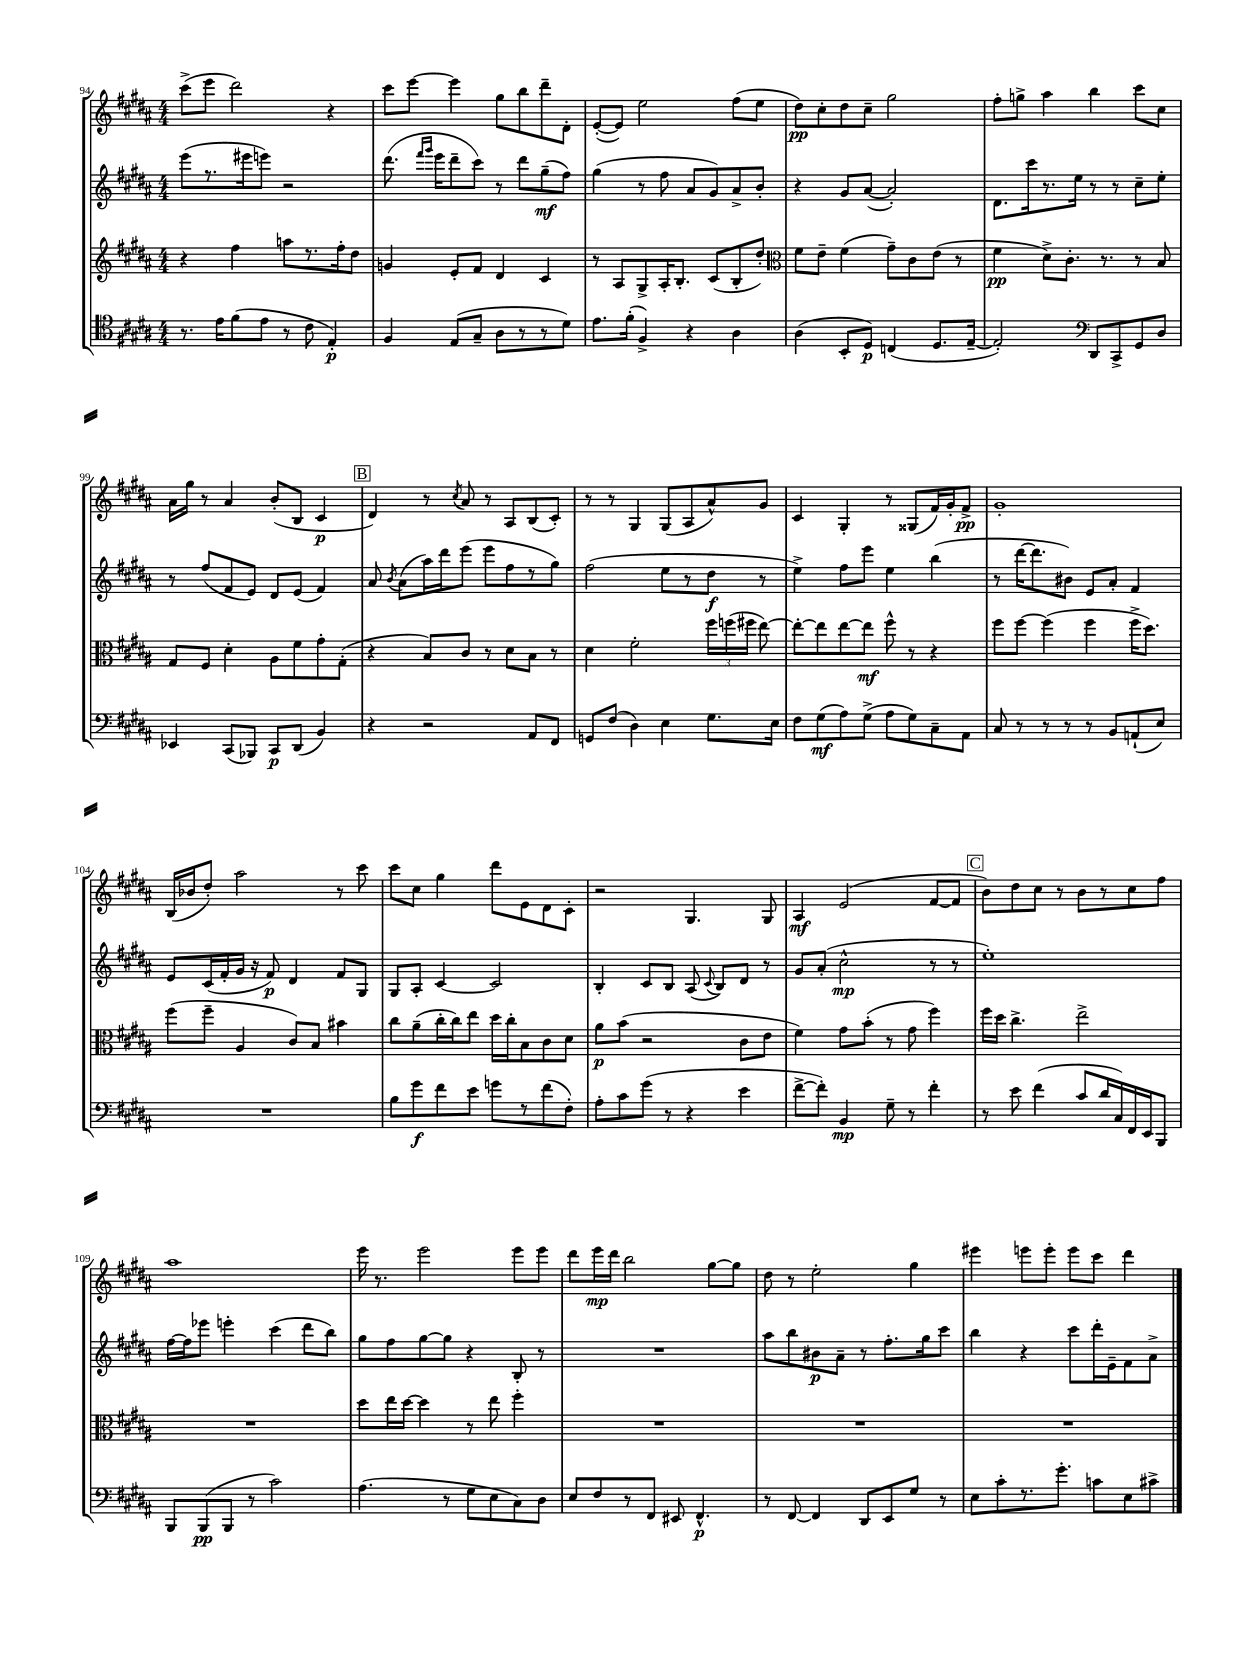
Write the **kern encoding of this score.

**kern	**kern	**kern	**kern
*staff4	*staff3	*staff2	*staff1
*clefC4	*clefG2	*clefG2	*clefG2
*k[f#c#g#d#a#]	*k[f#c#g#d#a#]	*k[f#c#g#d#a#]	*k[f#c#g#d#a#]
*M4/4	*M4/4	*M4/4	*M4/4
8.r	4r	(8eee	(8ccc#^
.	.	8.r	8eee
16e	.	.	.
(8f#	4ff#	.	2ddd#)
.	.	16eee#	.
8e	.	8eee)	.
8r	8aa	2r	.
8c#	8.r	.	.
4E')	.	.	4r
.	16ff#'	.	.
.	8dd#	.	.
=	=	=	=
4F#	4g	(8.ddd#	8ccc#
.	.	.	[8eee
.	.	16qqfff#	.
.	.	16qqggg#	.
.	.	16eee	.
(8E	8e'	8ddd#~	4eee]
8G#~	8f#	8ccc#)	.
8A#	4d#	8r	8gg#
8r	.	8ddd#	8bb
8r	4c#	(8gg#~	8ddd#~
8d#)	.	8ff#)	8d#'
=	=	=	=
8.e	8r	(4gg#	([8e'
.	8A#	.	8e])
(16f#'	.	.	.
4F#^)	8G#^	8r	2ee
.	16A#'	8ff#	.
.	8.B'	.	.
4r	.	8a#	.
.	(8c#	8g#)	.
4A#	8B'	8a#^	(8ff#
.	8dd#')	8b'	8ee
=	=	=	=
*	*clefC3	*	*
(4A#	8f#	4r	8dd#)
.	8e~	.	8cc#'
8BB'	(4f#	8g#	8dd#
8D#)	.	([8a#	8cc#~
(4C	8g#~)	2a#'])	2gg#
.	8c#	.	.
8.D#	(8e	.	.
.	8r	.	.
[16E~	.	.	.
=	=	=	=
2E'])	4f#	8.d#	8ff#'
.	.	.	8gg^
.	.	16ccc#	.
.	8d#^)	8.r	4aa#
.	8.c#'	.	.
.	.	16ee	.
*clefF4	*	*	*
8DD#	.	8r	4bb
.	8.r	.	.
8CC#^	.	8r	.
8GG#	8r	8cc#~	8ccc#
8D#	8B	8ee'	8cc#
=	=	=	=
4EE-	8G#	8r	16a#
.	.	.	16gg#
.	8F#	(8ff#	8r
(8CC#	4d#'	8f#	4a#
8BBB-)	.	8e)	.
8CC#	8A#	8d#	(8b'
(8DD#	8f#	(8e	8B
4BB)	8g#'	4f#)	4c#
.	(8G#'	.	.
=	=	=	=
4r	4r	8a#	4d#)
.	.	8qb	.
.	.	(8a#	.
2r	8B)	16aa#)	8r
.	.	16ddd#	.
.	.	.	8qcc#
.	8c#	(8eee	8a#
.	8r	8eee	8r
.	8d#	8ff#	8A#
8AA#	8B	8r	(8B
8FF#	8r	8gg#)	8c#')
=	=	=	=
8GG	4d#	(2ff#	8r
(8F#	.	.	8r
4D#)	2f#'	.	4G#
4E	.	8ee	(8G#
.	.	8r	8A#
8.G#	24ff#	8dd#	8a#^^)
.	(24ff	.	.
.	24ff#	.	.
.	[8ee)	8r	8g#
16E	.	.	.
=	=	=	=
8F#	8ee'_	4ee^)	4c#
(8G#	8ee]	.	.
8A#)	[8ee	8ff#	4G#'
(8G#^	8ee]	8eee	.
8A#	8ff#^^	4ee	8r
8G#)	8r	.	(8G##
8C#~	4r	(4bb	16f#)
.	.	.	16g#'
8AA#	.	.	8f#^
=	=	=	=
8C#	8ff#	8r	1g#'
8r	[8ff#	[16ddd#	.
.	.	8.ddd#]	.
8r	(4ff#]	.	.
8r	.	8b#)	.
8r	4ff#	8e	.
8BB	.	8a#'	.
(8AA`	16ff#^	4f#	.
.	8.dd#)	.	.
8E)	.	.	.
=	=	=	=
1r	(8ff#	8e	(16B
.	.	.	16b-
.	8ff#~	(16c#	8dd#')
.	.	16f#'	.
.	4A#	16g#	2aa#
.	.	16r	.
.	.	8f#)	.
.	8c#)	4d#	.
.	8B	.	.
.	4b#	8f#	8r
.	.	8G#	8ccc#
=	=	=	=
8B	8cc#	8G#	8ccc#
8g#	(8a#~	8A#'	8cc#
8f#	16cc#'	[4c#	4gg#
.	16cc#)	.	.
8e	8ee	.	.
8g	16dd#	2c#]	8ddd#
.	16cc#'	.	.
8r	8B	.	8e
(8f#	8c#	.	8d#
8F#')	8d#	.	8c#'
=	=	=	=
8A#'	8a#	4B'	2r
8c#	(8b	.	.
(8g#	2r	8c#	.
8r	.	8B	.
4r	.	(8A#	4.G#
.	.	8qqc#	.
.	.	8B)	.
4e	8c#	8d#	.
.	8e	8r	8G#
=	=	=	=
[8f#^	4f#)	8g#	4A#
8f#'])	.	(8a#'	.
4BB	8g#	2cc#^^	(2e
.	(8b'	.	.
8G#~	8r	.	.
8r	8g#	.	.
4f#'	4ff#)	8r	[8f#
.	.	8r	8f#]
=	=	=	=
8r	16ff#	1ee')	8b)
.	16dd#	.	.
8e	4.cc#^	.	8dd#
(4f#	.	.	8cc#
.	.	.	8r
8c#	2ee^	.	8b
16d#	.	.	8r
16C#)	.	.	.
16FF#	.	.	8cc#
16EE	.	.	.
8BBB	.	.	8ff#
=	=	=	=
8BBB	1r	[16ff#	1aa#
.	.	16ff#]	.
(8BBB	.	8eee-	.
8BBB	.	4eee'	.
8r	.	.	.
2c#)	.	(4ccc#	.
.	.	8ddd#	.
.	.	8bb)	.
=	=	=	=
(4.A#	8dd#	8gg#	16eee
.	.	.	8.r
.	16ee	8ff#	.
.	[16dd#	.	.
.	4dd#]	[8gg#	2eee
8r	.	8gg#]	.
8G#	8r	4r	.
8E	8ee	.	.
8C#)	4ff#'	8B'	8eee
8D#	.	8r	8eee
=	=	=	=
8E	1r	1r	8ddd#
8F#	.	.	16eee
.	.	.	16ddd#
8r	.	.	2bb
8FF#	.	.	.
8EE#	.	.	.
4.FF#^^	.	.	.
.	.	.	[8gg#
.	.	.	8gg#]
=	=	=	=
8r	1r	8aa#	8dd#
[8FF#	.	8bb	8r
4FF#]	.	8b#	2ee'
.	.	8a#~	.
8DD#	.	8r	.
8EE	.	8.ff#'	.
8G#	.	.	4gg#
.	.	16gg#	.
8r	.	8ccc#	.
=	=	=	=
8E	1r	4bb	4eee#
8c#'	.	.	.
8.r	.	4r	8eee
.	.	.	8eee'
8.g#'	.	.	.
.	.	8ccc#	8eee
8c	.	16ddd#'	8ccc#
.	.	16e~	.
8E	.	8f#	4ddd#
8c#^	.	8a#^	.
==	==	==	==
*-	*-	*-	*-
